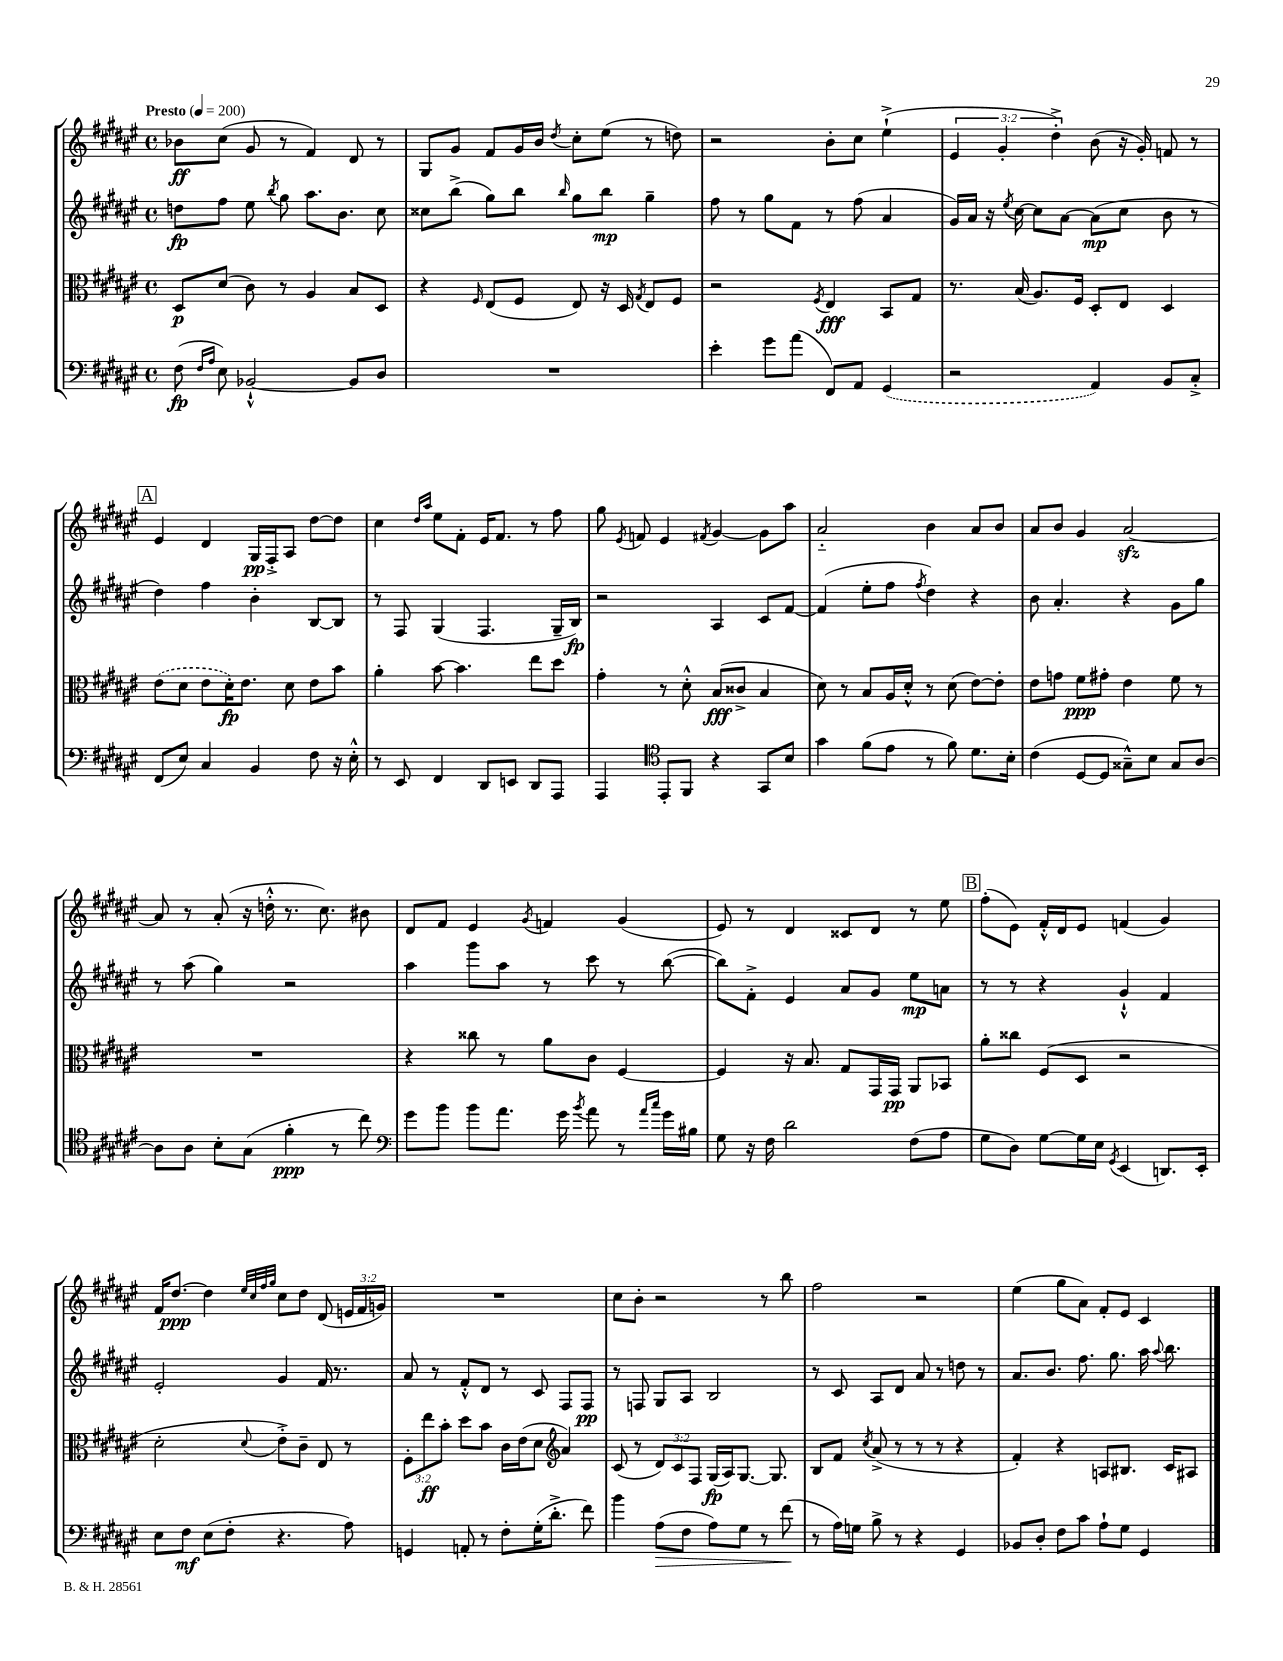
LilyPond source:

<<
\new StaffGroup <<
\new Staff = "s0" {
    \clef treble \key fis \major \defaultTimeSignature \time 4/4 \override Staff.TupletNumber.text = #tuplet-number::calc-fraction-text \tempo "Presto" 4 = 200
    \autoBeamOff bes'8[\ff cis''8]( gis'8 r8 fis'4) dis'8 r8 |
    gis8[ gis'8] fis'8[ gis'16 b'16] \acciaccatura { dis''8 } cis''8[-. eis''8]( r8 d''8) |
    r2 b'8[-. cis''8] eis''4-!->( |
    \tuplet 3/2 { eis'4 gis'4-. dis''4-.->) } b'8( r16 gis'16-.) f'8 r8 |
    \mark \markup { \box "A" } eis'4 dis'4 gis16[\pp fis16-.-> ais8] dis''8[~ dis''8] |
    cis''4 \grace { dis''16[ ais''16] } eis''8[ fis'8]-. eis'16[ fis'8.] r8 fis''8 |
    gis''8 \acciaccatura { eis'8 } f'8 eis'4 \acciaccatura { fis'8 } gis'4~ gis'8[ ais''8] |
    ais'2-_ b'4 ais'8[ b'8] |
    ais'8[ b'8] gis'4 ais'2~\sfz |
    ais'8 r8 ais'8-.( r16 d''16-.-^ r8. cis''8.) bis'8 |
    dis'8[ fis'8] eis'4 \acciaccatura { gis'8 } f'4 gis'4( |
    eis'8) r8 dis'4 cisis'8[ dis'8] r8 eis''8 |
    \mark \markup { \box "B" } fis''8[-.( eis'8]) fis'16[-.-^ dis'16 eis'8] f'4( gis'4) |
    fis'16[ dis''8.]~\ppp dis''4 \grace { eis''32[ cis''32 fis''32 gis''32] } cis''8[ dis''8] dis'8( \tuplet 3/2 { e'16[ fis'16 g'16]) } |
    R1 |
    cis''8[ b'8]-. r2 r8 b''8 |
    fis''2 r2 |
    eis''4( gis''8[ ais'8]) fis'8[-. eis'8] cis'4 \bar "|." |
}
\new Staff = "s1" {
    \clef treble \key fis \major \defaultTimeSignature \time 4/4
    \autoBeamOff d''8[\fp fis''8] eis''8 \acciaccatura { b''8 } gis''8 ais''8.[ b'8.] cis''8 |
    cisis''8[ b''8]->( gis''8[) b''8] \grace { b''16 } gis''8[ b''8]\mp gis''4-- |
    fis''8 r8 gis''8[ fis'8] r8 fis''8( ais'4 |
    gis'16[) ais'16] r16 \acciaccatura { eis''8 } cis''16~ cis''8[ ais'8]~ ais'8[\mp( cis''8] b'8 r8 |
    \mark \markup { \box "A" } dis''4) fis''4 b'4-. b8[~ b8] |
    r8 fis8 gis4( fis4. gis16[-- b16]\fp) |
    r2 ais4 cis'8[ fis'8]~ |
    fis'4( eis''8[-. fis''8] \acciaccatura { fis''8 } dis''4) r4 |
    b'8 ais'4.-. r4 gis'8[ gis''8] |
    r8 ais''8( gis''4) r2 |
    ais''4 gis'''8[ ais''8] r8 cis'''8 r8 b''8~( |
    b''8[) fis'8]-.-> eis'4 ais'8[ gis'8] eis''8[\mp a'8] |
    \mark \markup { \box "B" } r8 r8 r4 gis'4-!-^ fis'4 |
    eis'2-. gis'4 fis'16 r8. |
    ais'8 r8 fis'8[-.-^ dis'8] r8 cis'8 fis8[ fis8]\pp |
    r8 f8 gis8[ ais8] b2 |
    r8 cis'8 ais8[ dis'8] ais'8 r8 d''8 r8 |
    ais'8.[ b'8.] fis''8. gis''8. ais''16 \appoggiatura { ais''8 } b''8. \bar "|." |
}
\new Staff = "s2" {
    \clef alto \key fis \major \defaultTimeSignature \time 4/4 \override Staff.TupletNumber.text = #tuplet-number::calc-fraction-text
    \autoBeamOff dis8[\p dis'8]( cis'8) r8 ais4 b8[ dis8] |
    r4 \grace { fis16 } eis8[( fis8] eis8) r16 dis16 \acciaccatura { gis8 } eis8[ fis8] |
    r2 \acciaccatura { fis8 } eis4\fff b,8[ gis8] |
    r8. b16( ais8.[) fis16] dis8[-. eis8] dis4 |
    \mark \markup { \box "A" } \once \slurDashed eis'8[( dis'8] eis'8[ dis'16-.\fp) eis'8.] dis'8 eis'8[ b'8] |
    ais'4-. b'8~ b'4. eis''8[ dis''8] |
    gis'4-. r8 dis'8-.-^ b8[\fff( cisis'8]-> b4 |
    dis'8) r8 b8[ ais16 dis'16]-.-^ r8 dis'8( eis'8[~) eis'8]-. |
    eis'8[ g'8] fis'8[\ppp gis'8]-. eis'4 fis'8 r8 |
    R1 |
    r4 cisis''8 r8 ais'8[ cis'8] fis4~ |
    fis4 r16 b8. gis8[ gis,16 gis,16]\pp ais,8[ bes,8] |
    \mark \markup { \box "B" } ais'8[-. cisis''8] fis8[( dis8] r2 |
    dis'2-. \appoggiatura { dis'8 } eis'8[-.->) cis'8]-- eis8 r8 |
    \tuplet 3/2 { fis8[-. eis''8\ff b'8]-. } dis''8[ b'8] cis'16[ eis'16( dis'8] \clef treble ais'4) |
    cis'8( r8 \tuplet 3/2 { dis'8[) cis'8 fis8] } gis16[\fp( ais16) gis8.]~ gis8. |
    b8[ fis'8] \acciaccatura { cis''8 } ais'8->( r8 r8 r8 r4 |
    fis'4-.) r4 a8[ bis8.] cis'16[ ais8] \bar "|." |
}
\new Staff = "s3" {
    \clef bass \key fis \major \defaultTimeSignature \time 4/4
    \autoBeamOff fis8\fp( \grace { fis16[ ais16] } eis8) bes,2~-!-^ bes,8[ dis8] |
    R1 |
    eis'4-. gis'8[ ais'8]( fis,8[) ais,8] \once \slurDashed gis,4( |
    r2 ais,4) b,8[ cis8]-.-> |
    \mark \markup { \box "A" } fis,8[( eis8]) cis4 b,4 fis8 r16 eis16-.-^ |
    r8 eis,8 fis,4 dis,8[ e,8] dis,8[ ais,,8] |
    ais,,4 \clef tenor eis,8[-. fis,8] r4 gis,8[ b8] |
    gis'4 fis'8[( eis'8] r8 fis'8) dis'8.[ b16]-. |
    cis'4( dis8[~ dis8] gisis8[---^) b8] gisis8[ ais8]~ |
    ais8[ ais8] b8[-. gis8]( fis'4-.\ppp r8 cis''8) |
    \clef bass gis'8[ b'8] b'8[ ais'8.] gis'16 \acciaccatura { b'8 } ais'8 r8 \grace { ais'16[ cis''16] } gis'16[ bis16] |
    gis8 r16 fis16 dis'2 fis8[( ais8] |
    \mark \markup { \box "B" } gis8[ dis8]) gis8[~ gis16 eis16] \acciaccatura { gis,8 } eis,4( d,8.[) eis,16]-. |
    eis8[ fis8]\mf eis8[( fis8]-. r4. ais8) |
    g,4 a,8-. r8 fis8[-. gis16-.( dis'8.]-.-> fis'8) |
    b'4 ais8[\>( fis8] ais8[) gis8] r8 fis'8\!( |
    r8 ais16[) g16] b8-> r8 r4 gis,4 |
    bes,8[ dis8]-. fis8[ cis'8] ais8[-! gis8] gis,4 \bar "|." |
}
>>
>>
\layout { \context { \Score \remove "Bar_number_engraver" } }
